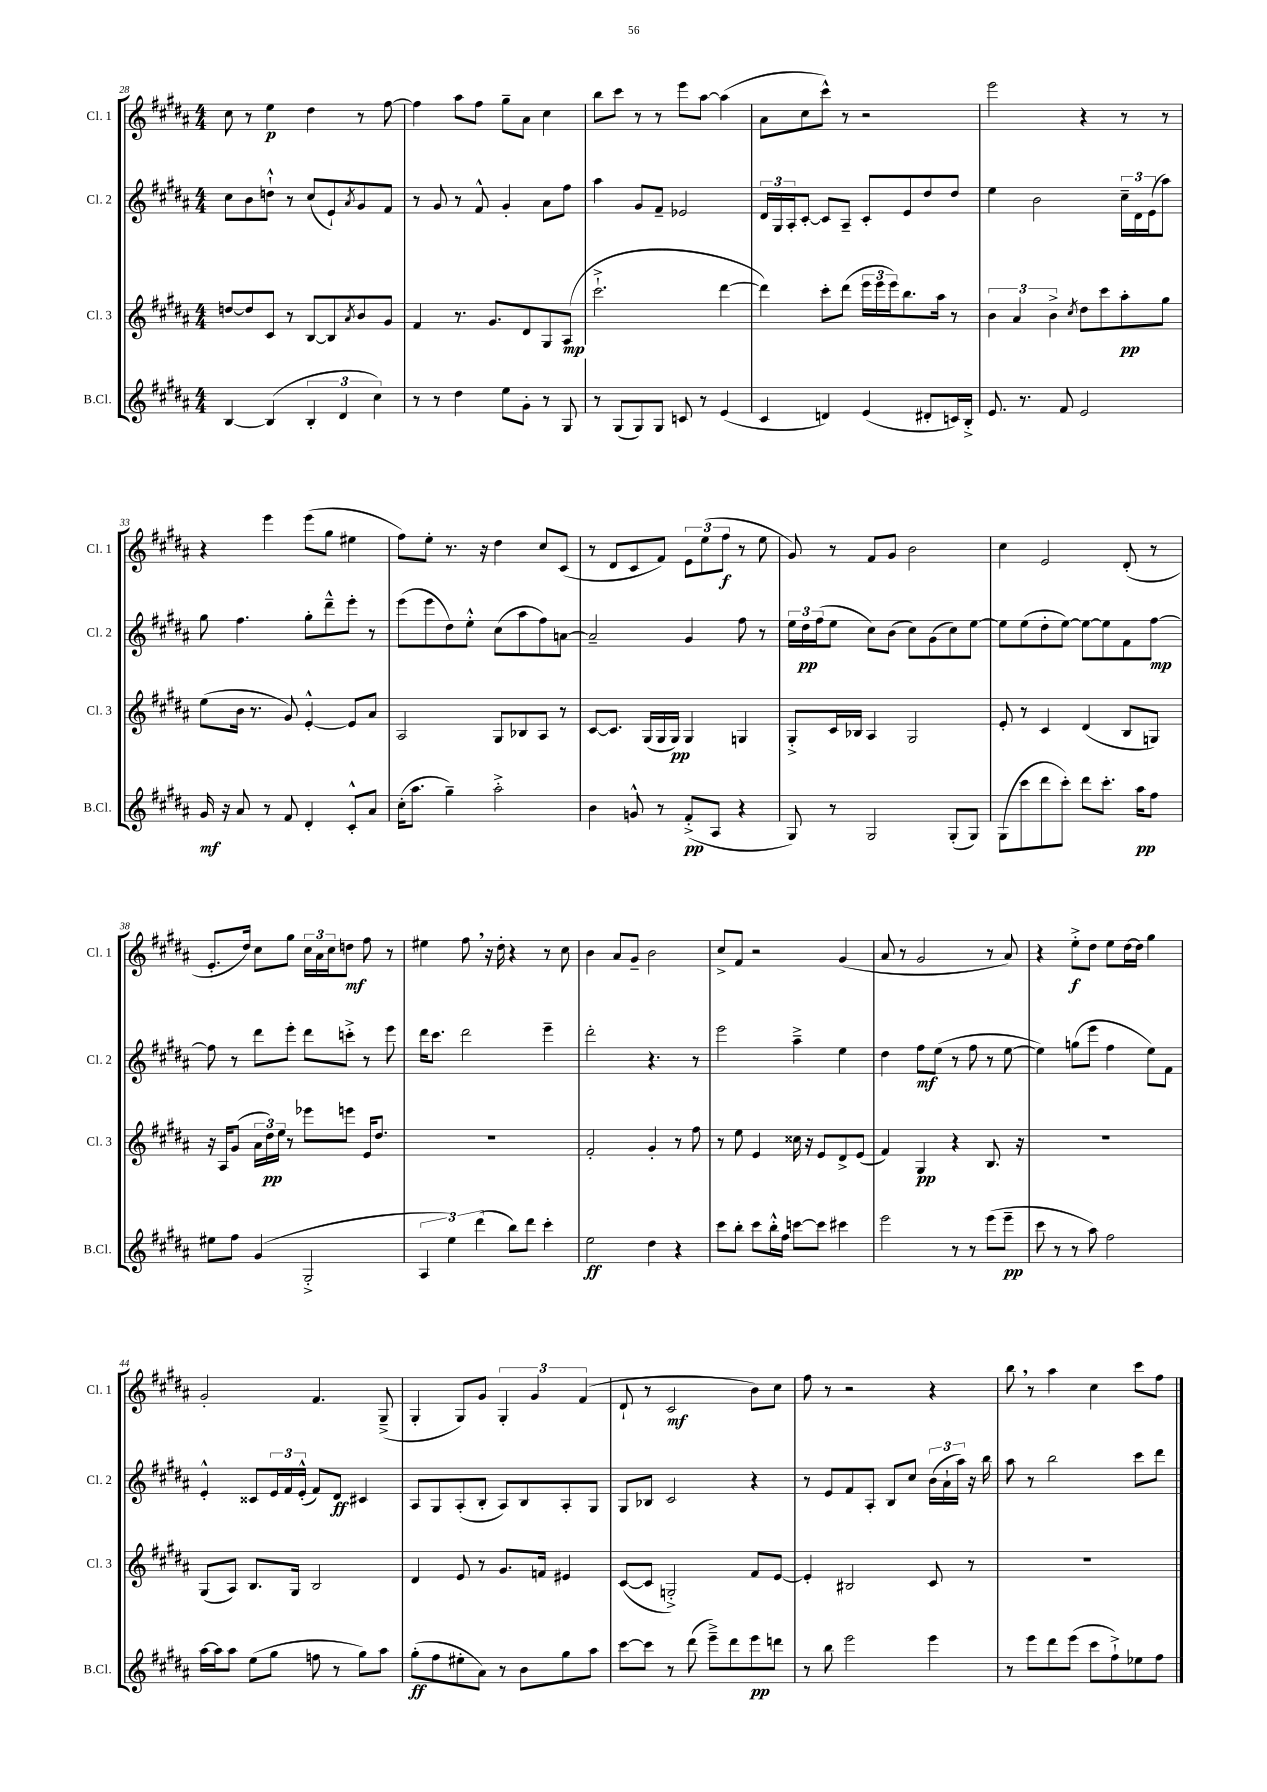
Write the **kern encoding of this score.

**kern	**kern	**kern	**kern
*staff4	*staff3	*staff2	*staff1
*clefG2	*clefG2	*clefG2	*clefG2
*k[f#c#g#d#a#]	*k[f#c#g#d#a#]	*k[f#c#g#d#a#]	*k[f#c#g#d#a#]
*M4/4	*M4/4	*M4/4	*M4/4
[4B	[8dd	8cc#	8cc#
.	8dd]	8b	8r
(4B]	8c#	8dd`^^	4ee
.	8r	8r	.
6B'	[8B	(8cc#	4dd#
.	8B]	8e`)	.
6d#	.	.	.
.	8qa#	8qa#	.
.	8b	8g#	8r
6cc#)	.	.	.
.	8g#	8f#	[8ff#
=	=	=	=
8r	4f#	8r	4ff#]
8r	.	8g#	.
4dd#	8.r	8r	8aa#
.	.	8f#^^	8ff#
.	8.g#	.	.
8ee	.	4g#'	8gg#~
8g#'	8d#	.	8a#
8r	8G#	8a#	4cc#
8G#	(8A#	8ff#	.
=	=	=	=
8r	2.ccc#`^	4aa#	8bb
(8G#	.	.	8ccc#
8G#)	.	8g#	8r
8G#	.	8f#~	8r
8c	.	2e-	8eee
8r	.	.	[8aa#
(4e	[4ddd#	.	(4aa#]
=	=	=	=
4c#	4ddd#])	24d#	8a#
.	.	24G#	.
.	.	24A#'	.
.	.	[8c#'	8cc#
4d)	8ccc#'	8c#]	8ccc#^^)
.	(8ddd#	8A#~	8r
(4e	24eee	8c#'	2r
.	24eee	.	.
.	24eee)	.	.
.	8.bb	8e	.
8d#'	.	8dd#	.
.	16aa#	.	.
16c)	8r	8dd#	.
16B'^	.	.	.
=	=	=	=
8.e	6b	4ee	2eee
.	6a#	.	.
8.r	.	.	.
.	.	2b	.
.	6b^	.	.
8f#	.	.	.
.	8qcc#	.	.
2e	8dd#	.	4r
.	8ccc#	.	.
.	8aa#'	24cc#~	8r
.	.	24d#	.
.	.	(24e	.
.	8gg#	8aa#)	8r
=	=	=	=
16g#	(8ee	8gg#	4r
16r	.	.	.
8a#	16b	4.ff#	.
.	8.r	.	.
8r	.	.	4eee
8f#	8g#)	.	.
4d#'	[4e'^^	8gg#'	(8eee
.	.	8ddd#~^^	8gg#
8c#'^^	8e]	8eee'	4ee#
8a#	8a#	8r	.
=	=	=	=
(16cc#'	2A#	(8eee	8ff#)
8.aa#	.	.	.
.	.	8eee	8ee'
4gg#~)	.	8dd#)	8.r
.	.	8ee'^^	.
.	.	.	16r
2aa#'^	8G#	(8cc#	4dd#
.	8B-	8aa#	.
.	8A#	8ff#)	8cc#
.	8r	[8a	(8c#
=	=	=	=
4b	[8c#	2a~]	8r
.	8.c#]	.	8d#
8g^^	.	.	8c#
.	(16G#	.	.
8r	16G#	.	8f#)
.	16G#)	.	.
(8f#'^	4G#	4g#	12e
.	.	.	(12ee
8A#	.	.	.
.	.	.	12ff#
4r	4G	8ff#	8r
.	.	8r	8ee
=	=	=	=
8G#)	8G#'^	24ee	8g#)
.	.	24dd#	.
.	.	(24ff#	.
8r	16c#	8ee	8r
.	16B-	.	.
2G#	4A#	8cc#)	8f#
.	.	(8b	8g#
.	2G#	8cc#)	2b
.	.	(8g#	.
(8G#'	.	8cc#)	.
8G#)	.	[8ee	.
=	=	=	=
(8G#	8e'	8ee]	4cc#
8ccc#	8r	(8ee	.
8ddd#	4c#	8dd#'	2e
8ccc#')	.	[8ee)	.
8ddd#	(4d#	8ee_	.
8.ccc#'	.	8ee]	.
.	8B	8f#	(8d#'
16aa#	.	.	.
8ff#	8G)	[8ff#	8r
=	=	=	=
8ee#	16r	8ff#]	8.e'
.	16A#	.	.
8ff#	(8g#	8r	.
.	.	.	16dd#)
(4g#	24a#	8ddd#	8cc#
.	24dd#)	.	.
.	24ee	.	.
.	8r	8eee'	8gg#
2G#'^	8eee-	8ddd#	24cc#
.	.	.	24a#
.	.	.	24cc#
.	8eee	8ccc'^	8dd
.	16e	8r	8ff#
.	8.dd#	.	.
.	.	8eee	8r
=	=	=	=
6A#	1r	16ddd#	4ee#
.	.	8.ccc#	.
6ee)	.	.	.
.	.	2ddd#	8ff#
(6ddd#	.	.	.
.	.	.	16r
.	.	.	16dd#'
8bb)	.	.	4r
8ddd#	.	.	.
4ccc#'	.	4eee~	8r
.	.	.	8cc#
=	=	=	=
2ee	2f#'	2ddd#'	4b
.	.	.	8a#
.	.	.	8g#~
4dd#	4g#'	4.r	2b
4r	8r	.	.
.	8ff#	8r	.
=	=	=	=
8ccc#	8r	2eee	8cc#^
8bb'	8ee	.	8f#
8ccc#	4e	.	2r
16bb'^^	.	.	.
16ff#	.	.	.
[8ccc	16cc##	4aa#~^	.
.	16r	.	.
8ccc]	8e	.	.
4ccc#	8d#^	4ee	(4g#
.	(8e	.	.
=	=	=	=
2eee	4f#)	4dd#	8a#
.	.	.	8r
.	4G#	8ff#	2g#
.	.	(8ee	.
8r	4r	8r	.
8r	.	8ff#	.
(8eee	8.B	8r	8r
8eee~	.	[8ee	8a#)
.	16r	.	.
=	=	=	=
8ccc#	1r	4ee])	4r
8r	.	.	.
8r	.	(8gg	8ee'^
8aa#)	.	8eee	8dd#
2ff#	.	4ff#	8ee
.	.	.	[16dd#
.	.	.	16dd#]
.	.	8ee)	4gg#
.	.	8f#	.
=	=	=	=
[16aa#	(8G#	4e'^^	2g#'
16aa#]	.	.	.
8aa#	8A#)	.	.
(8ee	8.B	8c##	.
8gg#	.	24e	.
.	.	24f#	.
.	16G#	.	.
.	.	(24e'^^	.
8ff	2B	8f#)	4.f#
8r	.	8d#	.
8gg#)	.	4c#	.
8aa#	.	.	(8G#~^
=	=	=	=
(8gg#'	4d#	8A#	4G#'
8ff#	.	8G#	.
8ee#'	8e	(8A#'	8G#)
8a#)	8r	8B'	8g#
8r	8.g#	8A#)	6G#'
8b	.	8B	.
.	.	.	6g#
.	16f	.	.
8gg#	4e#	8A#'	.
.	.	.	(6f#
8aa#	.	8G#	.
=	=	=	=
[8ccc#	([8c#	8G#	8d#`
8ccc#]	8c#]	8B-	8r
8r	2G'^)	2c#	2c#
(8ddd#	.	.	.
8eee~^)	.	.	.
8ddd#	.	.	.
8eee	8f#	4r	8b)
8ddd	[8e	.	8cc#
=	=	=	=
8r	4e']	8r	8ff#
8bb	.	8e	8r
2eee	2B#	8f#	2r
.	.	8A#'	.
.	.	8B	.
.	.	8cc#	.
4eee	8c#	(24b	4r
.	.	24a#`	.
.	.	24aa#)	.
.	8r	16r	.
.	.	16bb	.
=	=	=	=
8r	1r	8aa#	8bb
8eee	.	8r	8r
8ddd#	.	2bb	4aa#
(8eee	.	.	.
8ccc#	.	.	4cc#
8ff#`^)	.	.	.
8ee-	.	8ccc#	8ccc#
8ff#	.	8ddd#	8ff#
==	==	==	==
*-	*-	*-	*-
